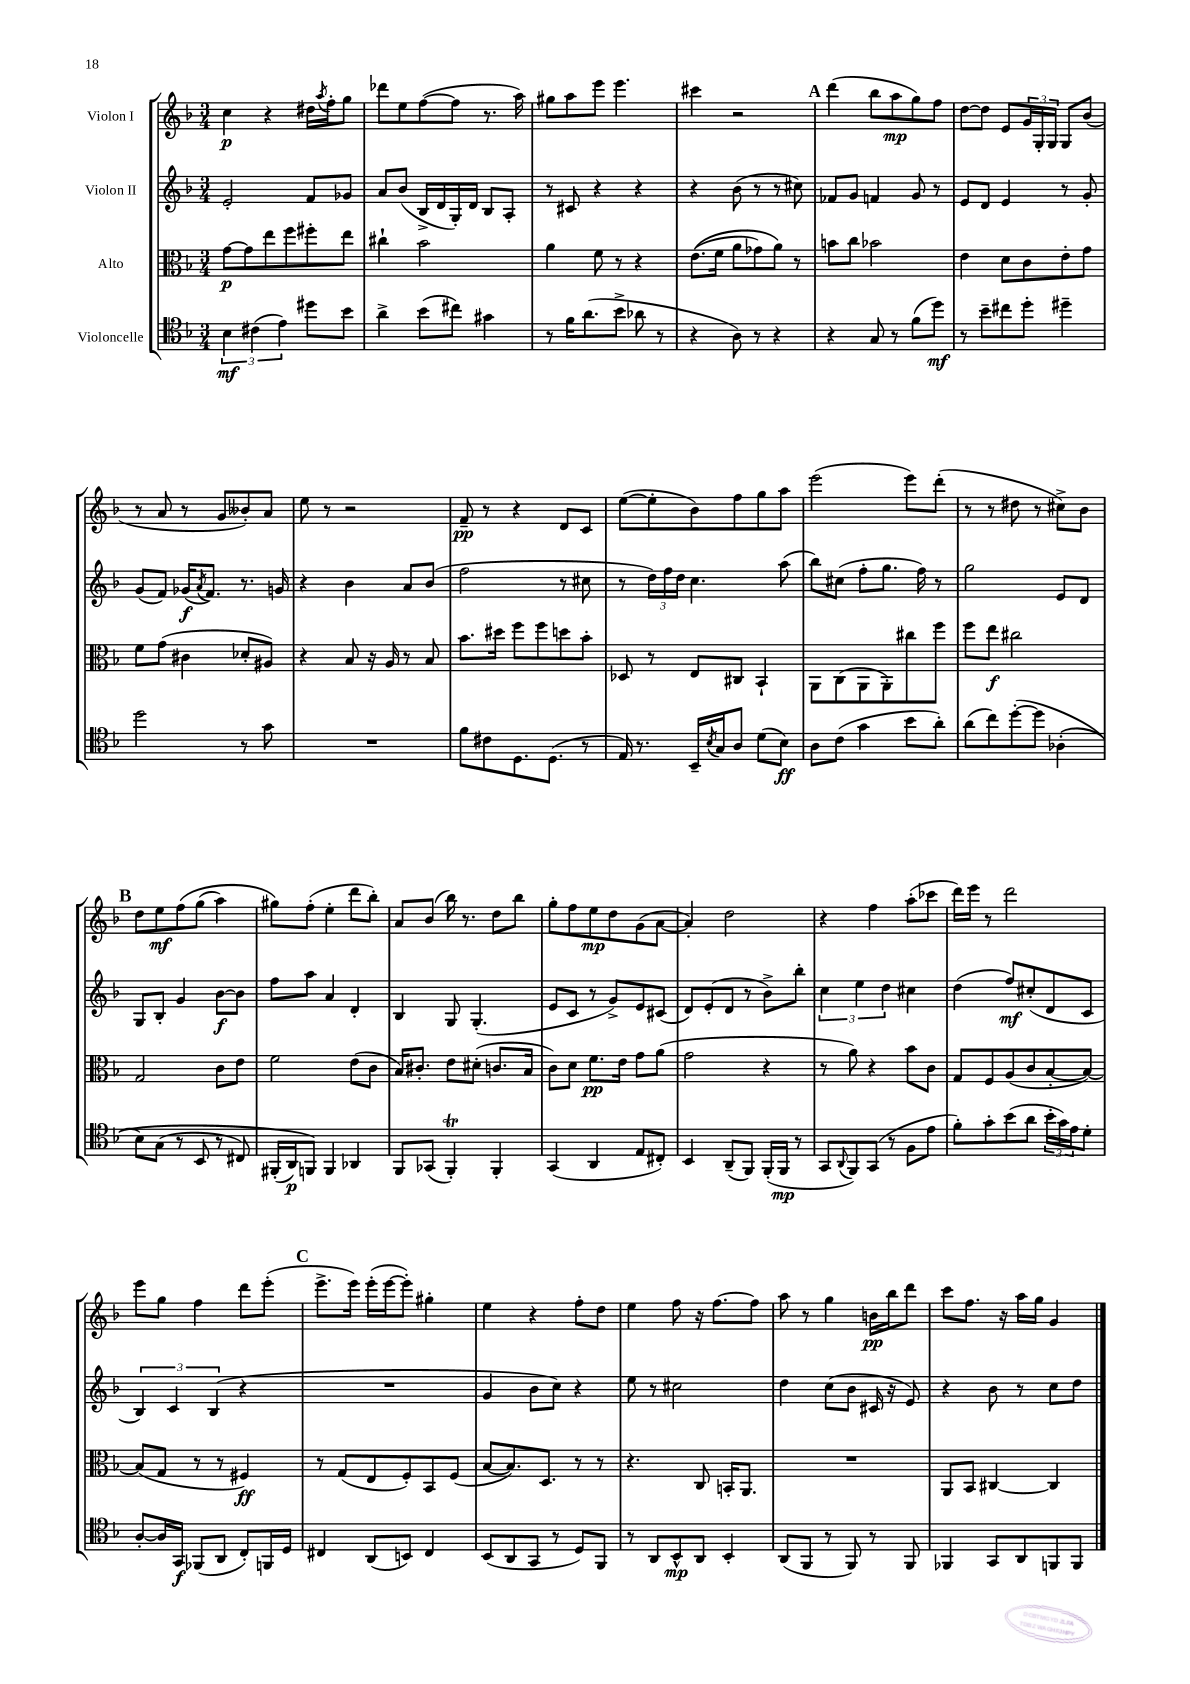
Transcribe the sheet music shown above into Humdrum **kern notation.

**kern	**dynam	**kern	**dynam	**kern	**dynam	**kern	**dynam
*part4	*part4	*part3	*part3	*part2	*part2	*part1	*part1
*staff4	*staff4	*staff3	*staff3	*staff2	*staff2	*staff1	*staff1
*I"Violoncelle	*	*I"Alto	*	*I"Violon II	*	*I"Violon I	*
*clefC4	*	*clefC3	*	*clefG2	*	*clefG2	*
*k[b-]	*	*k[b-]	*	*k[b-]	*	*k[b-]	*
*M3/4	*	*M3/4	*	*M3/4	*	*M3/4	*
=1	=1	=1	=1	=1	=1	=1	=1
6B-\	mf	[8g\L	p	2e'/	.	4cc\	p
.	.	8g\]	.	.	.	.	.
(6c#X\	.	.	.	.	.	.	.
.	.	8ee\	.	.	.	4r	.
6e\)	.	.	.	.	.	.	.
.	.	8ff\	.	.	.	.	.
8dd#X\L	.	8ff#X'\	.	8f/L	.	16dd#X\LL	.
.	.	.	.	.	.	8qaa/	.
.	.	.	.	.	.	16ff'\J	.
8b-\J	.	8ee\J	.	8g-X/J	.	8gg\J	.
=2	=2	=2	=2	=2	=2	=2	=2
4a^\	.	4cc#X`\	.	8a/L	.	8ddd-X\L	.
.	.	.	.	(8b-/J	.	8ee\	.
(8b-\L	.	2b-\	.	16B-^/LL	.	([8ff\	.
.	.	.	.	16d/	.	.	.
8cc#X\J)	.	.	.	16G'/)	.	8ff\J]	.
.	.	.	.	16d/JJ	.	.	.
4g#X\	.	.	.	8B-/L	.	8.r	.
.	.	.	.	8A'/J	.	.	.
.	.	.	.	.	.	16aa\)	.
=3	=3	=3	=3	=3	=3	=3	=3
8r	.	4a\	.	8r	.	8gg#X\L	.
16f\KL	.	.	.	8c#X/	.	8aa\	.
(8.a\	.	.	.	.	.	.	.
.	.	8f\	.	4r	.	8eee\J	.
8b-^\J	.	8r	.	.	.	4.eee\	.
8a-X\	.	4r	.	4r	.	.	.
8r	.	.	.	.	.	.	.
=4	=4	=4	=4	=4	=4	=4	=4
4r	.	((8.e\L	.	4r	.	4ccc#X\	.
.	.	16f\Jk	.	.	.	.	.
8A\)	.	8a\L	.	(8b-\	.	2r	.
8r	.	8g-X\)	.	8r	.	.	.
4r	.	8a\J)	.	8r	.	.	.
.	.	8r	.	8cc#X\)	.	.	.
!!LO:REH:place=s1:t=A
=5	=5	=5	=5	=5	=5	=5	=5
4r	.	8bn\L	.	8f-X/L	.	(4ddd\	.
.	.	8cc\J	.	8g/J	.	.	.
8G/	.	2b-X\	.	4fn/	.	8bb-\L	.
8r	.	.	.	.	.	8aa\	mp
(8f\L	.	.	.	8g/	.	8gg\)	.
8dd\J)	mf	.	.	8r	.	8ff\J	.
=6	=6	=6	=6	=6	=6	=6	=6
8r	.	4e\	.	8e/L	.	[8dd\L	.
8b-~\L	.	.	.	8d/J	.	8dd\J]	.
8cc#X\	.	8d\L	.	4e/	.	8e/L	.
8dd'\J	.	8c\	.	.	.	24g/L	.
.	.	.	.	.	.	24G'/	.
.	.	.	.	.	.	24G/JJ	.
4dd#X~\	.	8e'\	.	8r	.	8G/L	.
.	.	8g\J	.	8g'/	.	(8b-/J	.
!!LO:LB:g=z
=7	=7	=7	=7	=7	=7	=7	=7
2dd\	.	8f\L	.	(8g/L	.	8r	.
.	.	(8g\J	.	8f/J)	.	8a/	.
.	.	4c#X\	.	(16g-X/KL	f	8r	.
.	.	.	.	8qa/	.	.	.
.	.	.	.	8.f/J)	.	.	.
.	.	.	.	.	.	8g/L	.
8r	.	8d-X'/L	.	8.r	.	8b--X'/)	.
8g\	.	8A#X/J)	.	.	.	8a/J	.
.	.	.	.	16gn/	.	.	.
=8	=8	=8	=8	=8	=8	=8	=8
2.r	.	4r	.	4r	.	8ee\	.
.	.	.	.	.	.	8r	.
.	.	8B-/	.	4b-\	.	2r	.
.	.	16r	.	.	.	.	.
.	.	16A/	.	.	.	.	.
.	.	8r	.	8a/L	.	.	.
.	.	8B-/	.	(8b-/J	.	.	.
=9	=9	=9	=9	=9	=9	=9	=9
8f\L	.	8.b-\L	.	2ff\	.	8f~/	pp
8c#X\	.	.	.	.	.	8r	.
.	.	16dd#X\Jk	.	.	.	.	.
8.D\	.	8ff\L	.	.	.	4r	.
.	.	8ff\	.	.	.	.	.
(8.D\J	.	.	.	.	.	.	.
.	.	8ddn\	.	8r	.	8d/L	.
8r	.	8b-'\J	.	8cc#X\	.	8c/J	.
=10	=10	=10	=10	=10	=10	=10	=10
16E/)	.	8D-X/	.	8r	.	([8ee\L	.
8.r	.	.	.	.	.	.	.
.	.	8r	.	24dd\LL)	.	8ee'\]	.
.	.	.	.	24ff\	.	.	.
.	.	.	.	24dd\JJ	.	.	.
16BB-~/LL	.	8E/L	.	4.cc\	.	8b-\)	.
8qB-/	.	.	.	.	.	.	.
16G/J	.	.	.	.	.	.	.
8A/J	.	8C#X/J	.	.	.	8ff\	.
(8d\L	.	4BB-`/	.	.	.	8gg\	.
8B-\J)	ff	.	.	(8aa\	.	8aa\J	.
=11	=11	=11	=11	=11	=11	=11	=11
8A\L	.	8AA\L	.	8bb-\L)	.	(2eee\	.
(8c\J	.	(8C\	.	(8cc#X\J	.	.	.
4g\	.	8AA\	.	8ff'\L	.	.	.
.	.	8AA'\)	.	8.gg\J	.	.	.
8b-\L	.	8cc#X\	.	.	.	8eee\L)	.
.	.	.	.	16ff\)	.	.	.
8a'\J)	.	8ff\J	.	8r	.	(8ddd'\J	.
=12	=12	=12	=12	=12	=12	=12	=12
(8a\L	.	8ff\L	.	2gg\	.	8r	.
8cc\)	.	8ee\J	f	.	.	8r	.
([8dd'\	.	2cc#X\	.	.	.	8dd#X\	.
8dd\J]	.	.	.	.	.	8r	.
(4A-X'\	.	.	.	8e/L	.	8cc#X^\L)	.
.	.	.	.	8d/J	.	8b-\J	.
!!LO:LB:g=z
!!LO:REH:place=s1:t=B
=13	=13	=13	=13	=13	=13	=13	=13
8B-\L)	.	2G/	.	8G/L	.	8dd\L	.
(8G\J	.	.	.	8B-'/J	.	8ee\	mf
8r	.	.	.	4g/	.	(8ff\	.
8BB-/	.	.	.	.	.	(8gg\J	.
8r	.	8c\L	.	[8b-\L	f	4aa\)	.
8C#X/)	.	8e\J	.	8b-\J]	.	.	.
=14	=14	=14	=14	=14	=14	=14	=14
(16FF#X'/LL	.	2f\	.	8ff\L	.	8gg#X\L)	.
16AA/J)	p	.	.	.	.	.	.
8FFn/J)	.	.	.	8aa\J	.	(8ff'\J	.
4FF/	.	.	.	4a/	.	4ee'\	.
4AA-X/	.	(8e\L	.	4d'/	.	8ddd\L	.
.	.	8c\J	.	.	.	8bb-'\J)	.
=15	=15	=15	=15	=15	=15	=15	=15
8FF/L	.	16B-/KL)	.	4B-/	.	8a/L	.
.	.	8.c#X'/J	.	.	.	.	.
(8GG-X/J	.	.	.	.	.	(8b-/J	.
4FFT'/)	.	8e\L	.	8G/	.	16bb-\)	.
.	.	.	.	.	.	8.r	.
.	.	(8d#X'\J	.	(4.G'/	.	.	.
4FF'/	.	8.cn/L	.	.	.	8dd\L	.
.	.	.	.	.	.	8bb-\J	.
.	.	16B-/Jk	.	.	.	.	.
=16	=16	=16	=16	=16	=16	=16	=16
(4GG/	.	8c\L)	.	8e/L	.	8gg'\L	.
.	.	8d\J	.	8c/J	.	8ff\	.
4AA/	.	8.f\L	pp	8r	.	8ee\	mp
.	.	.	.	8g^/L)	.	8dd\	.
.	.	16e\Jk	.	.	.	.	.
8E/L	.	8g\L	.	8e/	.	(8g\	.
8C#X'/J)	.	(8a\J	.	(8c#X/J	.	[8a\J	.
=17	=17	=17	=17	=17	=17	=17	=17
4BB-/	.	2g\	.	8d/L)	.	4a'/])	.
.	.	.	.	(8e'/	.	.	.
(8AA~/L	.	.	.	8d/J	.	2dd\	.
8FF/J)	.	.	.	8r	.	.	.
(16FF'/LL	.	4r	.	8b-^\L)	.	.	.
16FF/JJ	mp	.	.	.	.	.	.
8r	.	.	.	8bb-'\J	.	.	.
=18	=18	=18	=18	=18	=18	=18	=18
8GG/L	.	8r	.	6cc\	.	4r	.
8qqAA/	.	.	.	.	.	.	.
8FF/)	.	8a\)	.	.	.	.	.
.	.	.	.	6ee\	.	.	.
(8GG/J	.	4r	.	.	.	4ff\	.
.	.	.	.	6dd\	.	.	.
8r	.	.	.	.	.	.	.
8F\L	.	8b-\L	.	4cc#X\	.	(8aa'\L	.
8e\J	.	8c\J	.	.	.	8ccc-X\J	.
=19	=19	=19	=19	=19	=19	=19	=19
8f'\L)	.	8G/L	.	(4dd\	.	16ddd\LL)	.
.	.	.	.	.	.	16eee\JJ	.
8g'\	.	8F/	.	.	.	8r	.
(8b-\	.	(8A/	.	8ff/L)	mf	2ddd\	.
8a\J	.	8c/	.	(8cc#X'/	.	.	.
24b-'\LL	.	[8B-'/	.	8d/	.	.	.
24g\)	.	.	.	.	.	.	.
24e\J	.	.	.	.	.	.	.
8d'\J	.	8B-/J_)	.	8c/J	.	.	.
!!LO:LB:g=z
=20	=20	=20	=20	=20	=20	=20	=20
[8A'/L	.	(8B-/L]	.	6B-/)	.	8eee\L	.
16A/L]	.	8G/J	.	.	.	8gg\J	.
.	.	.	.	6c/	.	.	.
16GG/JJ	f	.	.	.	.	.	.
(8FF-X/L	.	8r	.	.	.	4ff\	.
.	.	.	.	(6B-/	.	.	.
8AA/J	.	8r	.	.	.	.	.
8C'/L)	.	4F#X/)	ff	4r	.	8ddd\L	.
16FFn/L	.	.	.	.	.	(8eee'\J	.
16D/JJ	.	.	.	.	.	.	.
!!LO:REH:place=s1:t=C
=21	=21	=21	=21	=21	=21	=21	=21
4C#X/	.	8r	.	2.r	.	8.eee^\L	.
.	.	(8G/L	.	.	.	.	.
.	.	.	.	.	.	16eee\Jk)	.
(8AA/L	.	8E/	.	.	.	(16eee'\LL	.
.	.	.	.	.	.	[16eee\J	.
8BBn/J)	.	8F'/)	.	.	.	8eee'\J])	.
4C#/	.	8BB-/	.	.	.	4gg#X'\	.
.	.	(8F/J	.	.	.	.	.
=22	=22	=22	=22	=22	=22	=22	=22
(8BB-/L	.	[8B-/L	.	4g/	.	4ee\	.
8AA/	.	8.B-/])	.	.	.	.	.
8GG/J	.	.	.	8b-\L	.	4r	.
.	.	8.D/J	.	.	.	.	.
8r	.	.	.	8cc\J)	.	.	.
8D/L)	.	8r	.	4r	.	8ff'\L	.
8FF/J	.	8r	.	.	.	8dd\J	.
=23	=23	=23	=23	=23	=23	=23	=23
8r	.	4.r	.	8ee\	.	4ee\	.
8AA/L	.	.	.	8r	.	.	.
8BB-^^/	mp	.	.	2cc#X\	.	8ff\	.
8AA/J	.	8C/	.	.	.	16r	.
.	.	.	.	.	.	[8.ff\L	.
4BB-'/	.	16BBn'/KL	.	.	.	.	.
.	.	8.AA/J	.	.	.	.	.
.	.	.	.	.	.	8ff\J]	.
=24	=24	=24	=24	=24	=24	=24	=24
(8AA/L	.	2.r	.	4dd\	.	8aa\	.
8FF/J	.	.	.	.	.	8r	.
8r	.	.	.	(8cc\L	.	4gg\	.
8FF/)	.	.	.	8b-\J	.	.	.
8r	.	.	.	16c#X/	.	16bn\LL	pp
.	.	.	.	16r	.	16bb-\J	.
8FF/	.	.	.	8e/)	.	8ddd\J	.
=25	=25	=25	=25	=25	=25	=25	=25
4FF-X/	.	8AA/L	.	4r	.	8ccc\L	.
.	.	8BB-/J	.	.	.	8.ff\J	.
8GG/L	.	[4C#X/	.	8b-\	.	.	.
.	.	.	.	.	.	16r	.
8AA/	.	.	.	8r	.	16aa\LL	.
.	.	.	.	.	.	16gg\JJ	.
8FFn/	.	4C#/]	.	8cc\L	.	4g/	.
8FF/J	.	.	.	8dd\J	.	.	.
==	==	==	==	==	==	==	==
*-	*-	*-	*-	*-	*-	*-	*-
